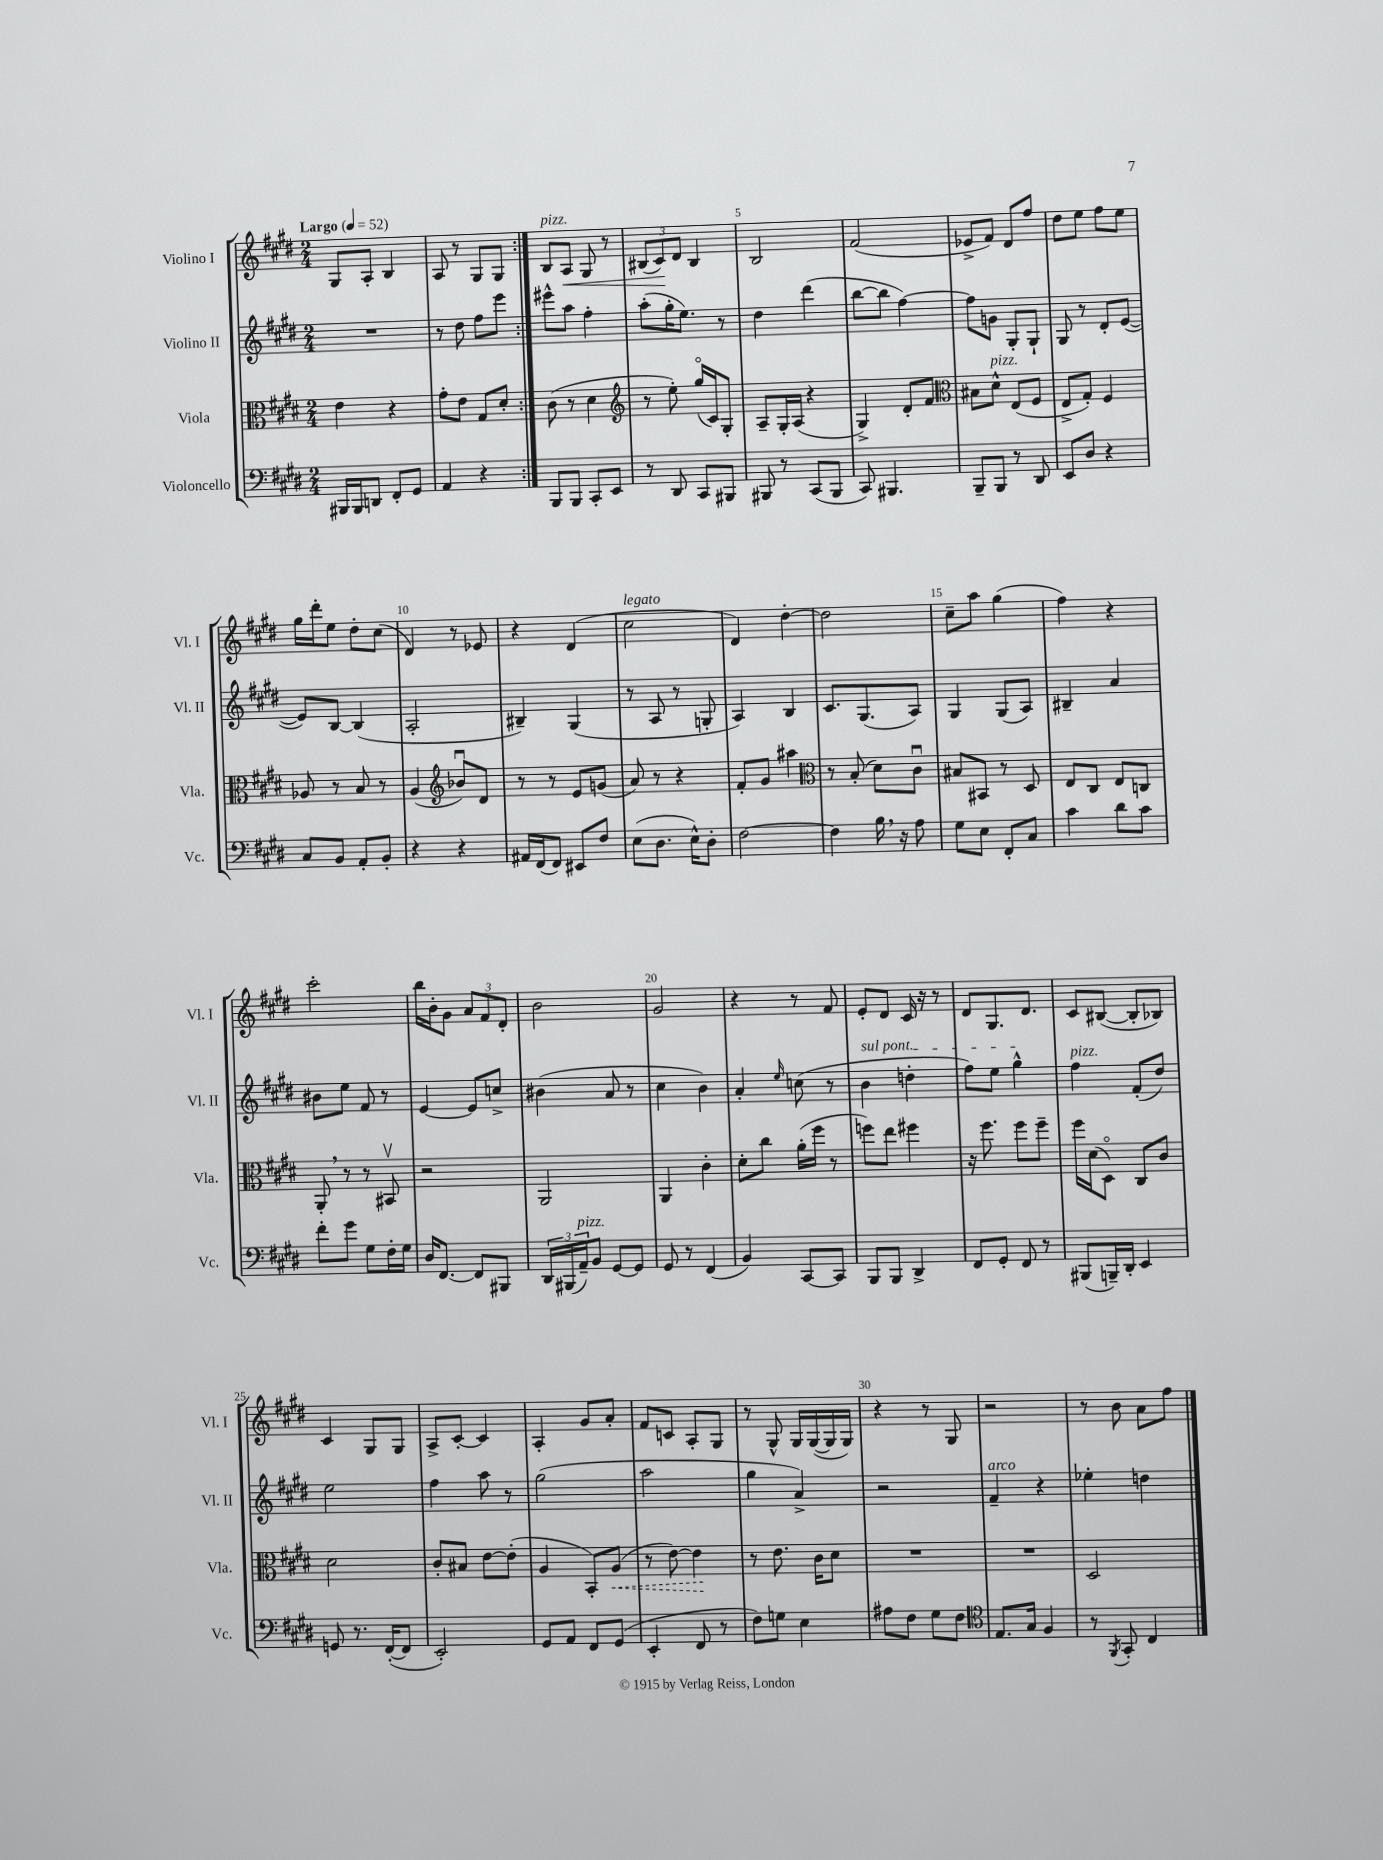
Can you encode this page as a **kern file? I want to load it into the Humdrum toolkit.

**kern	**kern	**kern	**kern
*staff4	*staff3	*staff2	*staff1
*clefF4	*clefC3	*clefG2	*clefG2
*k[f#c#g#d#]	*k[f#c#g#d#]	*k[f#c#g#d#]	*k[f#c#g#d#]
*M2/4	*M2/4	*M2/4	*M2/4
*MM52	*MM52	*MM52	*MM52
16BBB#	4e	2r	8G#
16BBB#	.	.	.
8DD	.	.	8A'
8FF#'	4r	.	4B
8GG#	.	.	.
=	=	=	=
4AA	8g#'	8r	8A
.	8e	8dd#	8r
4r	8G#	8ff#	8G#
.	8d#'	8eee	8G#
=:|!	=:|!	=:|!	=:|!
8BBB	(8c#	8eee#^^	8B
8BBB	8r	8aa	8A
8CC#'	4d#	4ff#'	8G#
8EE	.	.	8r
=	=	=	=
*	*clefG2	*	*
8r	8r	(8aa'	(12B#
.	.	.	12c#)
8DD#	8ee')	16gg#'	.
.	.	.	12d#
.	.	8.ee)	.
8CC#	(16gg#o	.	4B#
.	16c#)	.	.
8BBB#	8G#'	8r	.
=	=	=	=
8BBB#	8A~	4dd#	2B
8r	16G#'	.	.
.	(16A	.	.
(8CC#	4r	(4ddd#	.
8BBB#	.	.	.
=	=	=	=
8CC#)	4G#^)	[8bb	(2f#
4.BBB#	.	8bb]	.
.	8d#'	[4ff#)	.
.	8f#	.	.
=	=	=	=
*	*clefC3	*	*
8BBB~	8B#	8ff#]	8e-^
8BBB	8d#^^	8g	8f#)
8r	(8E	8G#'	8d#
8DD#	8F#	8G#`	8ff#
=	=	=	=
8EE	8E^	8G#	8dd#
8D#	8G#')	8r	8ee
4r	4F#	8d#'	8ff#
.	.	([8e	8ee
=	=	=	=
8C#	8A-	8e])	16gg#
.	.	.	16ddd#'
8BB	8r	[8B	8ee
8AA'	8B	(4B]	8dd#'
8BB'	8r	.	(8cc#
=	=	=	=
4r	(4A	2A'	4d#)
*	*clefG2	*	*
4r	8b-u)	.	8r
.	8d#	.	8e-
=	=	=	=
16AA#	8r	4B#~)	4r
(16FF#	.	.	.
8FF#)	8r	.	.
8EE#	8e	(4G#	(4d#
8F#	(8g	.	.
=	=	=	=
(8E	8a)	8r	2cc#
8.D#	8r	8A	.
.	4r	8r	.
16E^^)	.	.	.
8D#'	.	8G'	.
=	=	=	=
[2F#	8f#'	4A)	4d#)
.	8g#	.	.
.	4aa#	4B	[4dd#'
=	=	=	=
*	*clefC3	*	*
4F#]	8r	8.c#	2dd#]
.	(8B'	.	.
.	.	(8.G#	.
16B	8d#)	.	.
16r	.	.	.
8A	8c#u	8A)	.
=	=	=	=
8G#	8B#	4G#	8cc#~
8E	8BB#	.	8aa
8FF#'	8r	(8G#	(4gg#
8C#	8D#	8A)	.
=	=	=	=
4c#	8E	4B#~	4ff#)
.	8C#	.	.
8d#	8E	4a	4r
8c#	8C	.	.
=	=	=	=
8f#'	8AA'	8b#	2ccc#'
8g#	8r	8ee	.
8G#	8r	8f#	.
16F#'	8BB#v	8r	.
16G#	.	.	.
=	=	=	=
16D#	2r	[4e	16bb
[8.FF#	.	.	16b'
.	.	.	8g#
8FF#]	.	8e]	12a
.	.	.	12f#
8BBB#	.	8cc^	.
.	.	.	12d#'
=	=	=	=
24DD#	2AA	(4b#	2b
(24BBB#	.	.	.
24AA~)	.	.	.
8BB	.	.	.
[8GG#	.	8a	.
8GG#]	.	8r	.
=	=	=	=
8GG#	4AA	4cc#	2g#
8r	.	.	.
(4FF#	4c#'	4b)	.
=	=	=	=
4BB)	8d#'	4a'	4r
.	8cc#	.	.
.	.	16qqee	.
[8CC#	(16a'	(8cc	8r
.	16ff#	.	.
8CC#]	8r	8r	8f#
=	=	=	=
8BBB	8ff)	4b	8e'
8BBB	8ee	.	8d#
4DD#^	4ff#	4dd'	16c#
.	.	.	16r
.	.	.	8r
=	=	=	=
8FF#	16r	8ff#)	8d#
.	8.ff#	.	.
8GG#'	.	8ee	8.G#
8FF#	8ff#	4gg#^^	.
.	.	.	8.d#
8r	8ff#~	.	.
=	=	=	=
(8BBB#	16ff#	4ff#	8c#
.	(16d#	.	.
16BBB~)	8D#o)	.	([8B#
16DD#'	.	.	.
4EE	8C#	(8f#'	8B#']
.	8c#	8dd#)	8B-)
=	=	=	=
8GG	2d#	2ee	4c#
8.r	.	.	.
.	.	.	8G#
([16FF#'	.	.	.
8FF#]	.	.	8G#
=	=	=	=
2EE')	8c#'	4ff#	8A^
.	8B#	.	[8c#'
.	[8e	8aa	4c#]
.	(8e']	8r	.
=	=	=	=
8GG#	4A	(2gg#	4A'
8AA	.	.	.
8FF#	8BB')	.	8g#
(8GG#	(8A	.	8a'
=	=	=	=
4EE'	8r	2aa	8f#
.	[8e)	.	8c
8FF#	4e]	.	8A'
8r	.	.	8G#
=	=	=	=
8F#)	8r	4gg#	8r
8G	8.e	.	8G#^^
4E	.	4a^)	16G#
.	16c#	.	([16G#
.	8d#	.	16G#]
.	.	.	16G#)
=	=	=	=
8A#	2r	2r	4r
8F#	.	.	.
8G#	.	.	8r
8F#	.	.	8G#
=	=	=	=
*clefC4	*	*	*
8.E	2r	4f#~	2r
16G#	.	.	.
4F#	.	4r	.
=	=	=	=
8r	2D#	4ee-'	8r
8qFF#	.	.	.
8GG#'	.	.	8b
4C#	.	4dd	8a
.	.	.	8ff#
==	==	==	==
*-	*-	*-	*-
